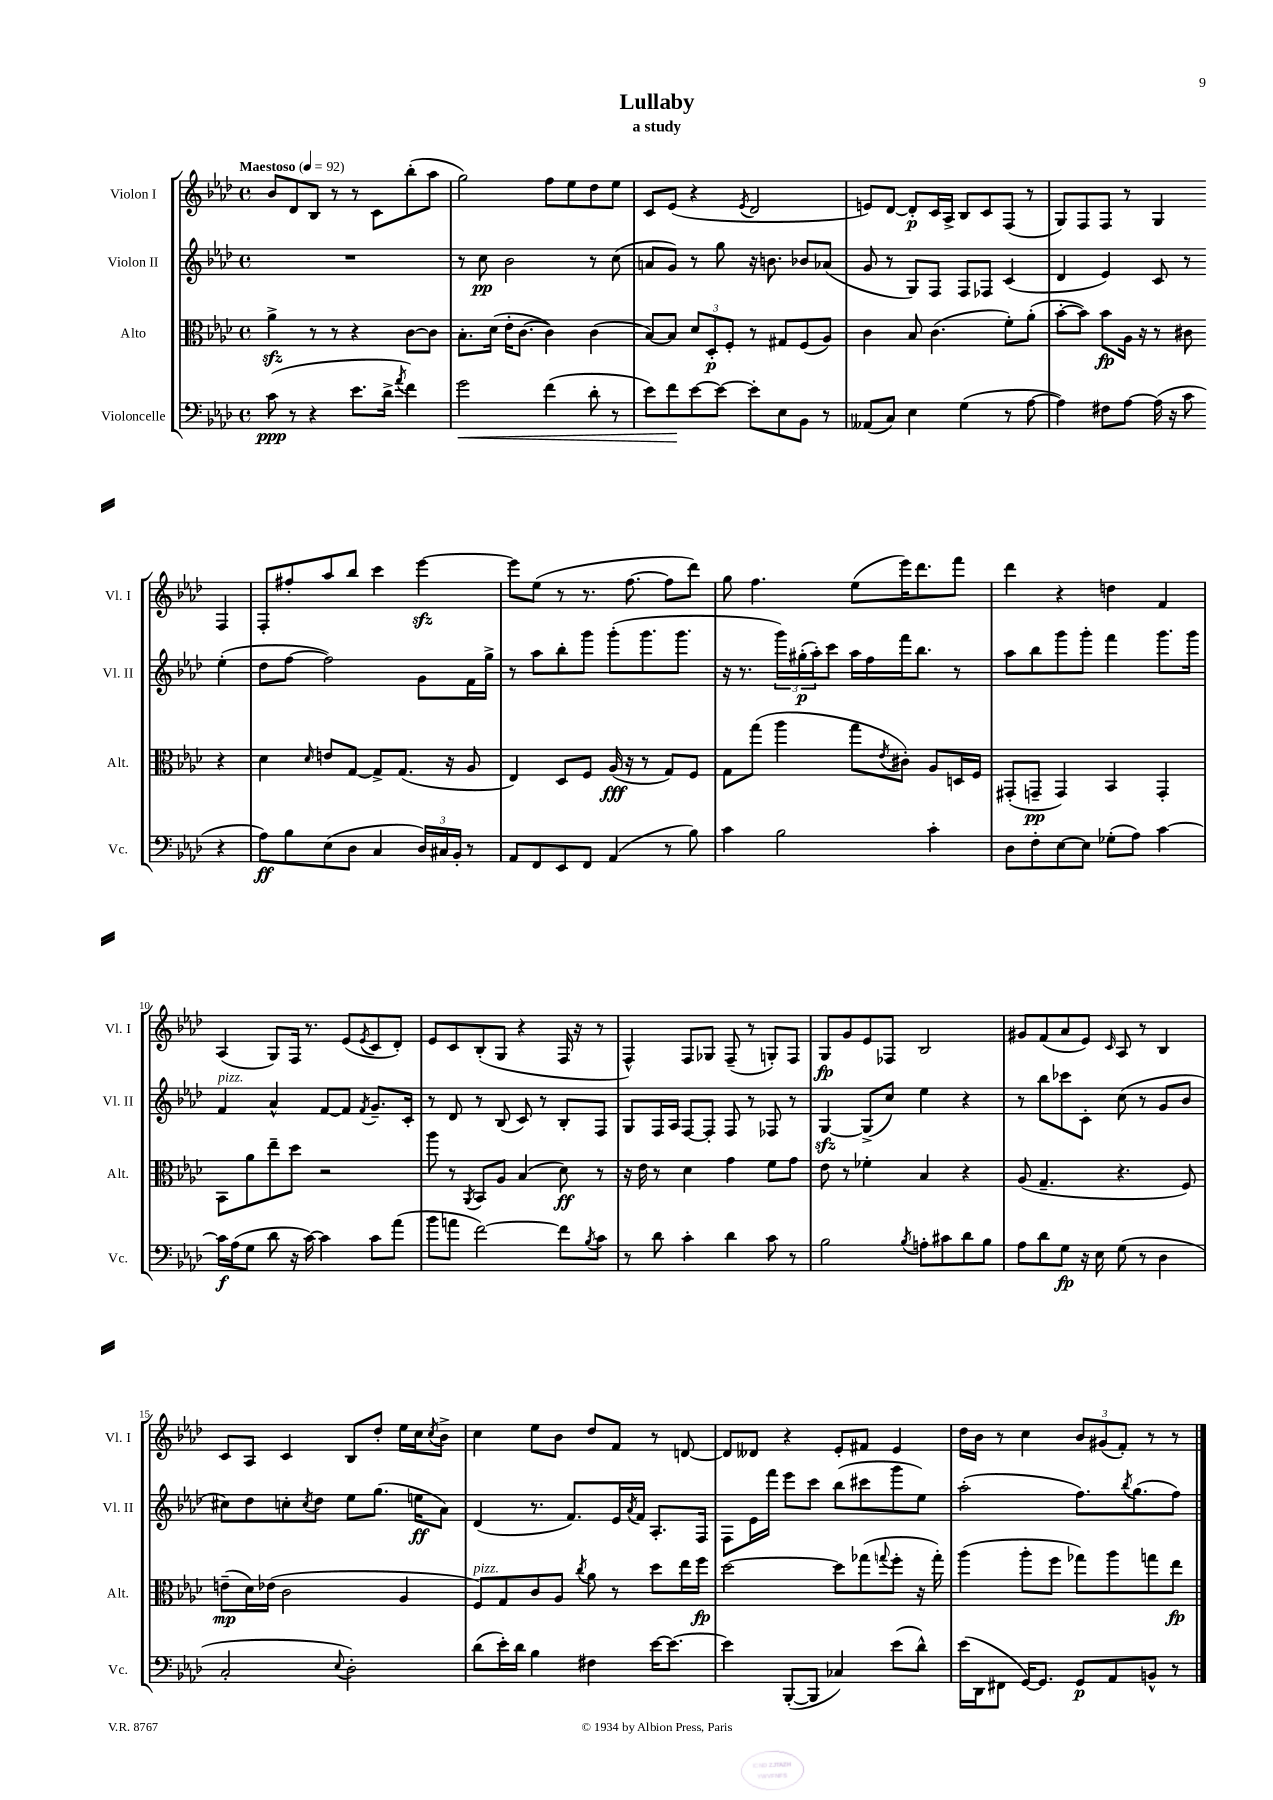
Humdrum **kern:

**kern	**kern	**kern	**kern
*staff4	*staff3	*staff2	*staff1
*clefF4	*clefC3	*clefG2	*clefG2
*k[b-e-a-d-]	*k[b-e-a-d-]	*k[b-e-a-d-]	*k[b-e-a-d-]
*M4/4	*M4/4	*M4/4	*M4/4
*met(c)	*met(c)	*met(c)	*met(c)
*MM92	*MM92	*MM92	*MM92
(8c	4a-^	1r	8b-
8r	.	.	8d-
4r	8r	.	8B-
.	8r	.	8r
8.e-	4r	.	8r
.	.	.	8c
16d-^	.	.	.
8qa-	.	.	.
4f)	[8c	.	(8bb-'
.	8c]	.	8aa-
=	=	=	=
2g	8.B-'	8r	2gg)
.	.	8cc	.
.	(16d-	.	.
.	16e-'	2b-	.
.	[8.c	.	.
(4f	4c])	.	8ff
.	.	.	8ee-
8d-'	(4c	8r	8dd-
8r	.	(8cc	8ee-
=	=	=	=
8e-)	[8B-)	8a	8c
8f	8B-]	8g)	(8e-
[8e-	12d-	8r	4r
.	12D-'	.	.
8e-_	.	8gg	.
.	12F'	.	.
.	.	.	8qe-
8e-']	8r	16r	2d-
.	.	8.b	.
8E-	8G#	.	.
8BB-	(8F	8b-	.
8r	8A-)	(8a-	.
=	=	=	=
(8AA--	4c	8g	8e)
8C)	.	8r	[8d-
4E-	8B-	8G)	8d-']
.	(4.c	8F	16c
.	.	.	16A-^
(4G	.	8F	8B-
.	.	8F-	8c
8r	8f')	(4c	(8F
[8A-	(8a-'	.	8r
=	=	=	=
4A-])	[8b-'	4d-	8G)
.	8b-])	.	8F
8F#	8b-	4e-)	8F
[8A-	16A-	.	8r
.	16r	.	.
(16A-]	8r	8c	4G
16r	.	.	.
8c	8c#	8r	.
4r	4r	(4ee-'	4F
=	=	=	=
8A-)	4d-	8dd-	8F'
8B-	.	[8ff	8ff#'
.	16qqd-	.	.
(8E-	8e	2ff])	8aa-
8D-	[8G	.	8bb-
4C	8G^]	.	4ccc
.	(8.G	.	.
24D-)	.	8g	[4eee-
24C#	.	.	.
.	16r	.	.
24BB-'	.	.	.
8r	8A-	16f	.
.	.	16gg^	.
=	=	=	=
8AA-	4E-)	8r	8eee-]
8FF	.	8aa-	(8ee-
8EE-	8D-	8bb-'	8r
8FF	8F	8ggg	8.r
(4AA-	(16A-	(8ggg'	.
.	16r	.	[8.ff
.	8r	8.ggg	.
8r	8G)	.	8ff]
.	.	8.ggg	.
8B-)	8F	.	8ddd-)
=	=	=	=
4c	8G	16r	8gg
.	.	8.r	.
.	(8gg	.	4.ff
2B-	4aa-	24ggg)	.
.	.	(24gg#'	.
.	.	24aa-')	.
.	.	8ccc	.
.	8gg	16aa-	(8ee-
.	.	16ff	.
.	8qe-	.	.
.	8c#')	16fff	16eee-)
.	.	8.bb-	8.ddd-
4c'	8A-	.	.
.	16D	8r	8fff
.	16F	.	.
=	=	=	=
8D-	(8GG#'	8aa-	4ddd-
8F'	8GG~	8bb-	.
[8E-	4GG)	8ggg	4r
8E-]	.	8ggg'	.
(8G-'	4BB-	4fff	4dd
8A-)	.	.	.
[4c	4GG'	8.ggg	4f
.	.	16ggg	.
=	=	=	=
16c]	8BB-	4f	(4A-
(16A-	.	.	.
8G	8a-	.	.
8d-	8ee-~	4a-^^	8G)
16r	8dd-	.	16F
[16c)	.	.	8.r
4c]	2r	[8f	.
.	.	8f]	(8e-
.	.	8qf	8qe-
8c	.	8.g~	8c
(8a-	.	.	8d-')
.	.	16c'	.
=	=	=	=
8b-	8aa-	8r	8e-
8a	8r	8d-	8c
.	8qAA-	.	.
[2f)	8BB-	8r	(8B-'
.	8A-	(8B-	8G
.	(4B-	8c)	4r
.	.	8r	.
8f]	8d-)	8B-'	16F
.	.	.	16r
8qB-	.	.	.
8c	8r	8F	8r
=	=	=	=
8r	16r	8G	4F^^)
.	16e-	.	.
8d-	8r	16F	.
.	.	16A-	.
4c'	4d-	[8F	8F
.	.	8F']	8G-
4d-	4g	8F	(8F~
.	.	8r	8r
8c	8f	8F-	8G')
8r	8g	8r	8F
=	=	=	=
2B-	8e-	[4G	8G
.	8r	.	8g
.	4f-'	(8G^]	8e-
.	.	8cc)	8F-
8qB-	.	.	.
8A'	4B-	4ee-	2B-
8c#	.	.	.
8d-	4r	4r	.
8B-	.	.	.
=	=	=	=
8A-	(8A-	8r	8g#
8d-	4.G~	8bb-	(8f
8G	.	8ccc-	8a-
16r	.	8c'	8e-)
16E-	.	.	.
.	.	.	16qqc
(8G	4.r	(8cc	8A-
8r	.	8r	8r
4D-	.	8g	4B-
.	8F)	8b-	.
=	=	=	=
2C'	(8e~	8cc#)	8c
.	16d-)	8dd-	8A-
.	(16e-	.	.
.	2c	8cc'	4c
.	.	8qcc	.
.	.	8dd-	.
8qqE-	.	.	.
2D-')	.	8ee-	8B-
.	.	(8.gg	8dd-'
.	4A-	.	16ee-
.	.	16ee	16cc
.	.	.	8qcc
.	.	8a-)	8b-^
=	=	=	=
(8d-	8F)	(4d-	4cc
16e-')	8G	.	.
16d-	.	.	.
4B-	8c	8.r	8ee-
.	8A-	.	8b-
.	.	8.f)	.
.	8qcc	.	.
4F#	8a-	.	8dd-
.	8r	16e-	8f
.	.	8qa-	.
.	.	16f	.
[16e-	8dd-	8.A-'	8r
8.e-_	.	.	.
.	16ee-	.	[8d
.	16ff	16F	.
=	=	=	=
4e-]	[2dd-	8F	8d]
.	.	16e-	8d--
.	.	16fff	.
([8BBB-'	.	8eee-	4r
8BBB-]	.	8ccc	.
4C-)	8dd-]	(8bb-	8e-'
.	(8gg-	8ccc#	8f#
.	8qqgg	.	.
(8e-	8ff'	8ggg	4e-
8d-^^)	16r	8ee-)	.
.	16gg')	.	.
=	=	=	=
(16e-	(4aa-	(2aa-'	16dd-
16DD-	.	.	16b-
8FF#	.	.	8r
[16GG)	8aa-'	.	4cc
8.GG]	.	.	.
.	8ff	.	.
8GG	8gg-)	8.ff)	12b-
.	.	.	(12g#
8AA-	8aa-	.	.
.	.	.	12f')
.	.	8qbb-	.
.	.	(8.gg	.
8BB^^	8gg	.	8r
8r	8ee-	8ff)	8r
==	==	==	==
*-	*-	*-	*-
